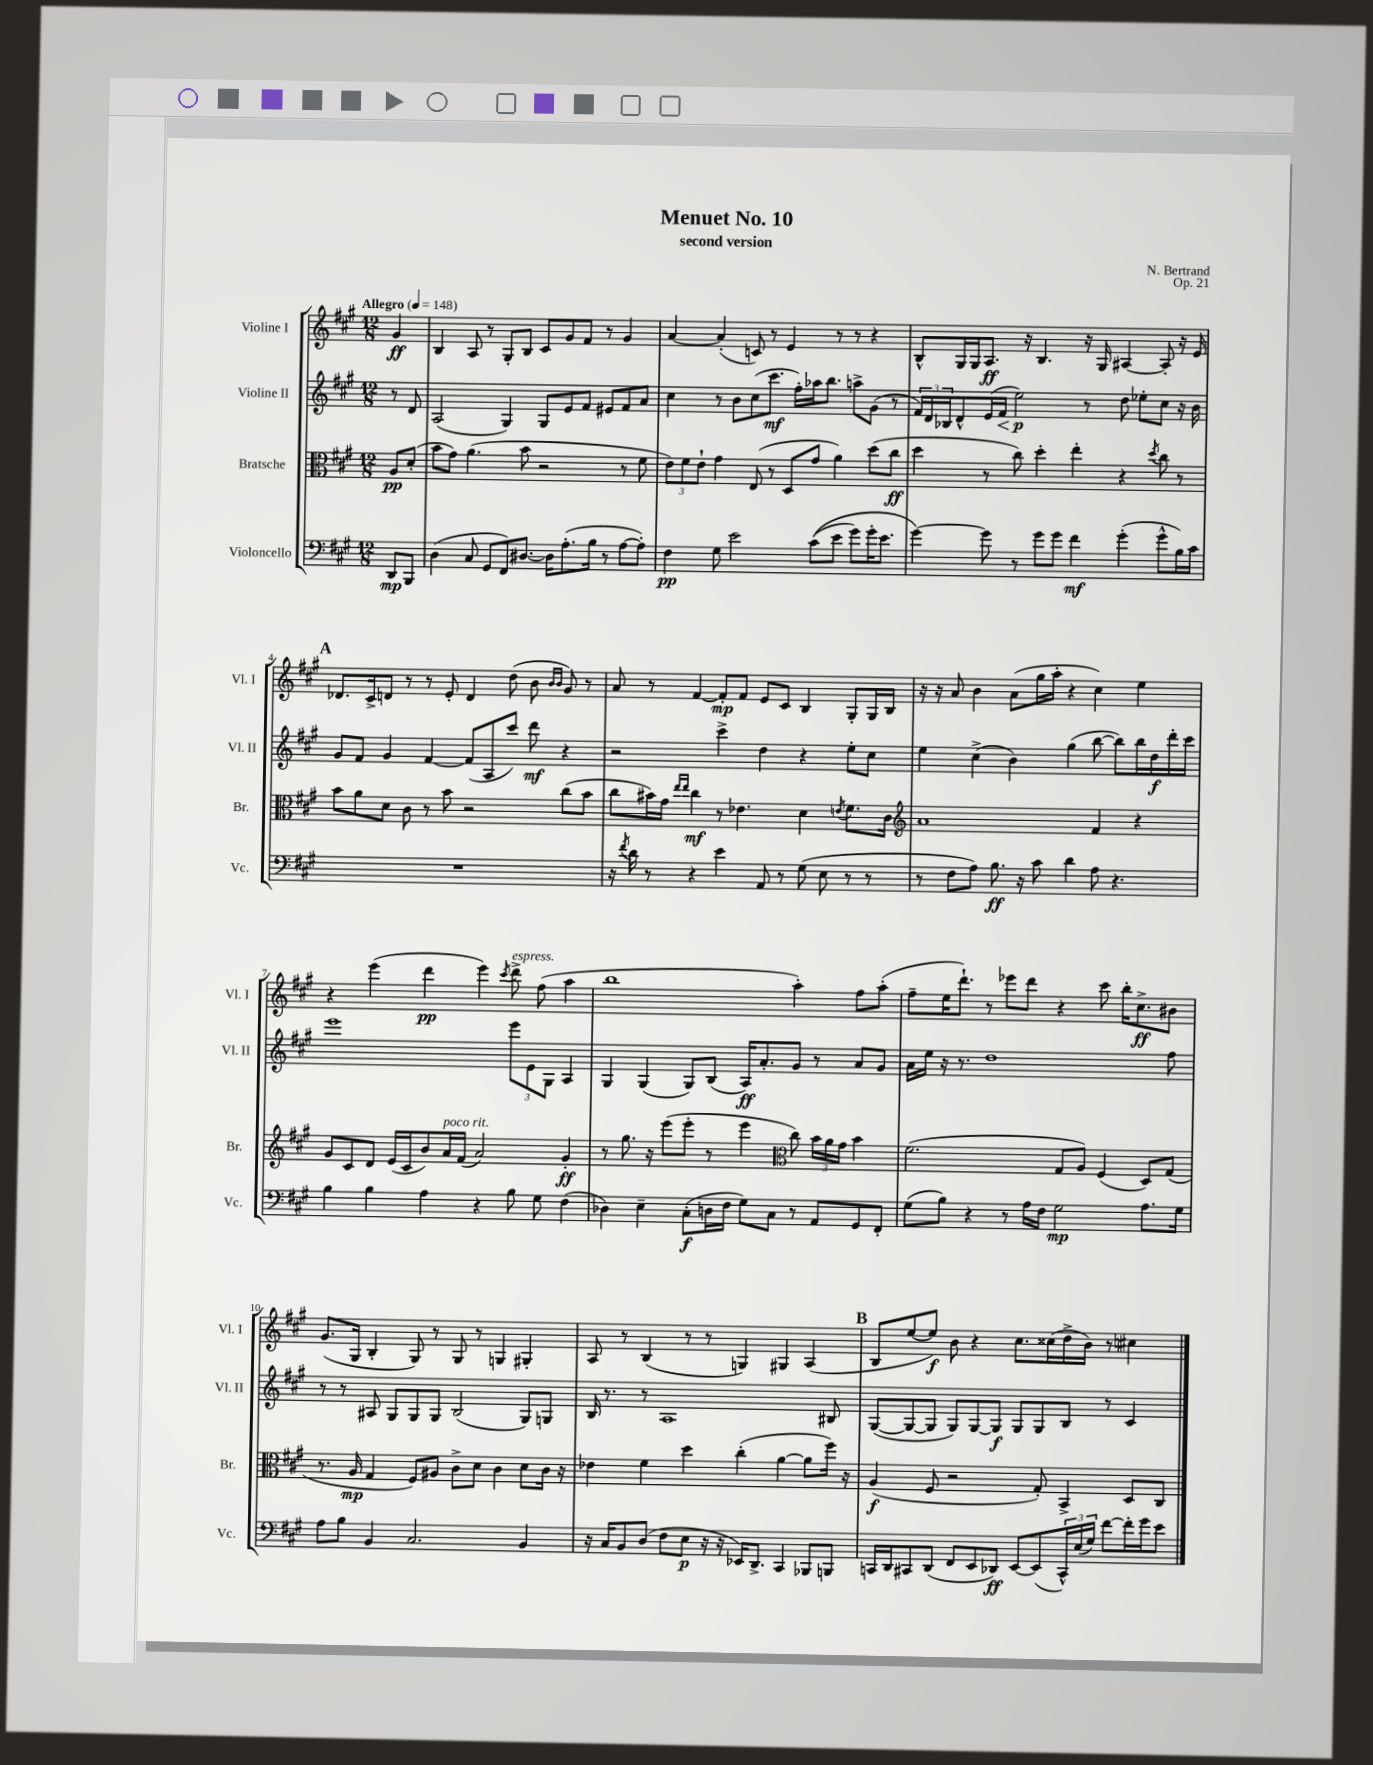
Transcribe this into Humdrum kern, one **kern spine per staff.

**kern	**dynam	**kern	**dynam	**kern	**dynam	**kern	**dynam
*part4	*part4	*part3	*part3	*part2	*part2	*part1	*part1
*staff4	*staff4	*staff3	*staff3	*staff2	*staff2	*staff1	*staff1
*I"Violoncello	*	*I"Bratsche	*	*I"Violine II	*	*I"Violine I	*
*I'Vc.	*	*I'Br.	*	*I'Vl. II	*	*I'Vl. I	*
*clefF4	*	*clefC3	*	*clefG2	*	*clefG2	*
*k[f#c#g#]	*	*k[f#c#g#]	*	*k[f#c#g#]	*	*k[f#c#g#]	*
*M12/8	*	*M12/8	*	*M12/8	*	*M12/8	*
*MM148	*	*MM148	*	*MM148	*	*MM148	*
=	=	=	=	=	=	=	=
!	!	!	!	!	!	!LO:TX:a:B:t=Allegro	!
8DD/L	mp	8A/L	pp	8r	.	4g#/	ff
8BBB/J	.	(8d'/J	.	8d/	.	.	.
=1	=1	=1	=1	=1	=1	=1	=1
(4D\	.	8b\L	.	(2A/	.	4B/	.
.	.	8g#\J)	.	.	.	.	.
8C#/	.	(4.a\	.	.	.	8A/	.
8GG#/L	.	.	.	.	.	8r	.
8FF#/)	.	.	.	4G#/)	.	8G#'/L	.
[8.D#X/J	.	8b\	.	.	.	8B/J	.
.	.	2r	.	8G#/L	.	8c#/L	.
16D#\KL]	.	.	.	.	.	.	.
(8.A'\	.	.	.	8e/	.	8g#/	.
.	.	.	.	8f#/J	.	8f#/J	.
16B\Jk	.	.	.	.	.	.	.
8r	.	.	.	8e#X/L	.	8r	.
[8A\L	.	8r	.	8f#/	.	4g#/	.
8A'\J])	.	8f#\	.	8a/J	.	.	.
=2	=2	=2	=2	=2	=2	=2	=2
4F#\	pp	12e\L)	.	4cc#\	.	[4a/	.
.	.	12f#\	.	.	.	.	.
.	.	12e`\J	.	.	.	.	.
8G#\	.	4g#\	.	8r	.	(4a'/]	.
2e\	.	.	.	8b\L	.	.	.
.	.	(8E/	.	(8cc#\	.	8cn/)	.
.	.	8r	.	8.ccc#\J	mf	8r	.
.	.	8D/L	.	.	.	4e/	.
.	.	.	.	16ff#'\LL)	.	.	.
((8c#\L	.	8g#/J	.	16aa-X\J	.	.	.
.	.	.	.	8.bb\J	.	.	.
8e\J	.	4a\)	.	.	.	8r	.
8g#\L)	.	.	.	8aan^\L	.	8r	.
16g#'\K	.	(8dd\L	.	(8g#\J	.	4r	.
8.e\J	.	.	.	.	.	.	.
.	.	8cc#\J	ff	8r	.	.	.
=3	=3	=3	=3	=3	=3	=3	=3
[4g#\)	.	4dd\	.	24f#/LL)	.	8B^^/L	.
.	.	.	.	24d/	.	.	.
.	.	.	.	24B-X/J	.	.	.
.	.	.	.	8d^^/	.	16G#/L	.
.	.	.	.	.	.	16G#/J	.
8g#\]	.	8r	.	(16e/L	.	8.A/J	ff
!	!	!	!	!	!LO:HP:b	!	!
.	.	.	.	16f#/JJ	<	.	.
8r	.	8cc#\)	.	2ee\)	p	.	.
.	.	.	.	.	.	16r	.
8g#\L	.	4dd'\	.	.	.	4.B/	.
8g#\J	.	.	.	.	.	.	.
4f#\	mf	4ee'\	.	.	.	.	.
.	.	.	.	8r	[	16r	.
.	.	.	.	.	.	16G#/	.
(4g#'\	.	4r	.	8dd\	.	[4A#X/	.
.	.	.	.	8ee-X'\L	.	.	.
.	.	8qdd/	.	.	.	.	.
8g#^^\L	.	8cc#\	.	8cc#\J	.	8A#'/]	.
16B\L)	.	8r	.	16r	.	16r	.
16c#\JJ	.	.	.	16b\	.	16e/	.
!!LO:LB:g=z
!!LO:REH:place=s1:t=A
=4	=4	=4	=4	=4	=4	=4	=4
1.r	.	8b\L	.	8g#/L	.	8.d-X/L	.
.	.	8a\	.	8f#/J	.	.	.
.	.	.	.	.	.	16c#^/k	.
.	.	8d\J	.	4g#/	.	8dn/J	.
.	.	8c#\	.	.	.	8r	.
.	.	8r	.	[4f#/	.	8r	.
.	.	8b\	.	.	.	8e'/	.
.	.	2r	.	(8f#/L]	.	4d/	.
.	.	.	.	8A/	.	.	.
.	.	.	.	8ccc#/J)	.	(8dd\	.
.	.	.	.	8ddd\	mf	8b\	.
.	.	.	.	.	.	16qqb/LL	.
.	.	.	.	.	.	16qqb/JJ	.
.	.	(8cc#\L	.	4r	.	8g#/)	.
.	.	8b\J	.	.	.	8r	.
=5	=5	=5	=5	=5	=5	=5	=5
16r	.	8cc#\L	.	2r	.	8a/	.
8qf#/	.	.	.	.	.	.	.
16d\	.	.	.	.	.	.	.
8r	.	16b#X\L)	.	.	.	8r	.
.	.	16g#\JJ	.	.	.	.	.
.	.	16qqee/LL	.	.	.	.	.
.	.	16qqee/JJ	.	.	.	.	.
4r	.	4cc#\	mf	.	.	[4f#/	.
4e\	.	8r	.	4ccc#^\	.	8f#'/L]	mp
.	.	4.e-X\	.	.	.	8f#/J	.
8AA/	.	.	.	4dd\	.	8e/L	.
8r	.	.	.	.	.	8c#/J	.
(8G#\	.	4d\	.	4r	.	4B/	.
8E\	.	.	.	.	.	.	.
.	.	8qen/	.	.	.	.	.
8r	.	8.f#\L	.	8ee'\L	.	8G#'/L	.
8r	.	.	.	8cc#\J	.	16G#/L	.
.	.	16c#\Jk	.	.	.	16B/JJ	.
=6	=6	=6	=6	=6	=6	=6	=6
*	*	*clefG2	*	*	*	*	*
8r	.	1a	.	4ee\	.	16r	.
.	.	.	.	.	.	16r	.
8F#\L	.	.	.	.	.	8a/	.
8A\J)	.	.	.	(4cc#^\	.	4b\	.
8.B\	ff	.	.	.	.	.	.
.	.	.	.	4b\)	.	(8a\L	.
16r	.	.	.	.	.	.	.
8c#\	.	.	.	.	.	16gg#\L	.
.	.	.	.	.	.	16aa'\JJ	.
4d\	.	.	.	(4gg#\	.	4r	.
8A\	.	4f#/	.	[8bb\	.	4cc#\)	.
4.r	.	.	.	8bb\L])	.	.	.
.	.	4r	.	16bb\L	.	4ee\	.
.	.	.	.	16dd\	f	.	.
.	.	.	.	16ddd'\	.	.	.
.	.	.	.	16ccc#\JJ	.	.	.
!!LO:LB:g=z
=7	=7	=7	=7	=7	=7	=7	=7
4B\	.	8g#/L	.	1eee	.	4r	.
.	.	8c#/	.	.	.	.	.
4B\	.	8d/J	.	.	.	(4eee\	.
.	.	(16e/LL	.	.	.	.	.
.	.	16c#/J	.	.	.	.	.
4A\	.	8b/)	.	.	.	4ddd\	pp
!	!	!LO:TX:a:i:t=poco rit.	!	!	!	!	!
.	.	16a/L	.	.	.	.	.
.	.	(16f#/JJ	.	.	.	.	.
4r	.	2a/)	.	.	.	4eee\)	.
.	.	.	.	.	.	8qccc#/	.
!	!	!	!	!	!	!LO:TX:a:i:t=espress.	!
8B\	.	.	.	12eee\L	.	8ddd^\	.
.	.	.	.	12e\	.	.	.
8G#\	.	.	.	.	.	(8ff#\	.
.	.	.	.	12G#\J	.	.	.
(4F#\	.	4g#'/	ff	4A/	.	4aa\	.
=8	=8	=8	=8	=8	=8	=8	=8
4D-X\)	.	8r	.	4G#/	.	1bb	.
.	.	8.gg#\	.	.	.	.	.
4E~\	.	.	.	(4G#/	.	.	.
.	.	16r	.	.	.	.	.
.	.	(8eee\L	.	.	.	.	.
(8C#'\L	f	8eee'\J	.	8G#/L)	.	.	.
16Dn\L	.	8r	.	(8B/J	.	.	.
16F#\JJ	.	.	.	.	.	.	.
8G#\L)	.	4eee\	.	16A/KL)	ff	.	.
.	.	.	.	8.a'/	.	.	.
8C#\J	.	.	.	.	.	.	.
*	*	*clefC3	*	*	*	*	*
8r	.	8cc#\)	.	8g#/J	.	4aa'\)	.
8AA/L	.	24b\LL	.	8r	.	.	.
.	.	24a\	.	.	.	.	.
.	.	24g#\JJ	.	.	.	.	.
8GG#/	.	4b\	.	8a/L	.	8ff#\L	.
8FF#'/J	.	.	.	8g#/J	.	(8aa'\J	.
=9	=9	=9	=9	=9	=9	=9	=9
(8G#\L	.	(2.f#\	.	16a\LL	.	8ff#~\L	.
.	.	.	.	16ee\JJ	.	.	.
8B\J)	.	.	.	16r	.	16ee\K	.
.	.	.	.	8.r	.	8.ddd`\J)	.
4r	.	.	.	.	.	.	.
.	.	.	.	1dd	.	8r	.
8r	.	.	.	.	.	8eee-X\L	.
16A\LL	.	.	.	.	.	8ddd\J	.
16F#\JJ	.	.	.	.	.	.	.
2G#\	mp	8G#/L	.	.	.	4r	.
.	.	8A/J)	.	.	.	.	.
.	.	(4F#/	.	.	.	8ccc#\	.
.	.	.	.	.	.	16bb'\KL	.
.	.	.	.	.	.	8.cc#^\	ff
8.A\L	.	8D/L)	.	.	.	.	.
.	.	(8G#/J	.	8ff#\	.	8b#X\J	.
16G#\Jk	.	.	.	.	.	.	.
!!LO:LB:g=z
=10	=10	=10	=10	=10	=10	=10	=10
8A\L	.	8.r	.	8r	.	(8.g#/L	.
8B\J	.	.	.	8r	.	.	.
.	.	16A/	mp	.	.	16G#/Jk	.
4BB/	.	4G#/	.	8A#X/	.	4B'/	.
.	.	.	.	8G#/L	.	.	.
2.C#/	.	8F#/L)	.	8G#/	.	8G#/)	.
.	.	8A#X/J	.	8G#/J	.	8r	.
.	.	8c#^\L	.	(2B/	.	8G#/	.
.	.	8d\J	.	.	.	8r	.
.	.	4c#\	.	.	.	4Gn/	.
4BB/	.	8d\L	.	8G#/L)	.	4G#X'/	.
.	.	16c#\Jk	.	8Gn/J	.	.	.
.	.	16r	.	.	.	.	.
=11	=11	=11	=11	=11	=11	=11	=11
16r	.	4e-X\	.	16B/	.	8A/	.
16C#/KL	.	.	.	8.r	.	.	.
8BB/	.	.	.	.	.	8r	.
(8D/J	.	4f#\	.	8r	.	(4B/	.
8F#\L	.	.	.	1A	.	.	.
8E\J	p	4dd\	.	.	.	8r	.
16r	.	.	.	.	.	8r	.
16r	.	.	.	.	.	.	.
16EE-X/KL)	.	(4cc#'\	.	.	.	4Gn/)	.
8.DD^/J	.	.	.	.	.	.	.
4CC#/	.	[4a\	.	.	.	4G#X/	.
8BBB-X/L	.	8a\L]	.	.	.	(4A/	.
8BBBn/J	.	16ff#\Jk)	.	8B#X/	.	.	.
.	.	16r	.	.	.	.	.
!!LO:REH:place=s1:t=B
=12	=12	=12	=12	=12	=12	=12	=12
16CCn/LL	.	(4A/	f	([8G#/L	.	8B/L	.
16DD/J	.	.	.	.	.	.	.
8CC#X/	.	.	.	8G#/_	.	[8ee/	.
(8DD/J	.	8F#/	.	8G#/J]	.	8ee/J])	f
8FF#/L	.	2r	.	8G#/L)	.	8b\	.
8EE/	.	.	.	[8G#/	.	4r	.
8DD-X/J)	ff	.	.	8G#/J]	f	.	.
[8EE/L	.	.	.	8G#/L	.	8.cc#\L	.
(8EE/]	.	8G#'/)	.	8G#/	.	.	.
.	.	.	.	.	.	(16cc##X\L	.
24CC#^^/L)	.	4BB^/	.	8B/J	.	16dd^\	.
(24E/	.	.	.	.	.	.	.
.	.	.	.	.	.	16b\JJ)	.
24G#/JJ)	.	.	.	.	.	.	.
[8f#\L	.	.	.	8r	.	8r	.
16f#'\L]	.	8D/L	.	4c#/	.	4cc#X\	.
16g#\J	.	.	.	.	.	.	.
8e\J	.	8C#/J	.	.	.	.	.
==	==	==	==	==	==	==	==
*-	*-	*-	*-	*-	*-	*-	*-
